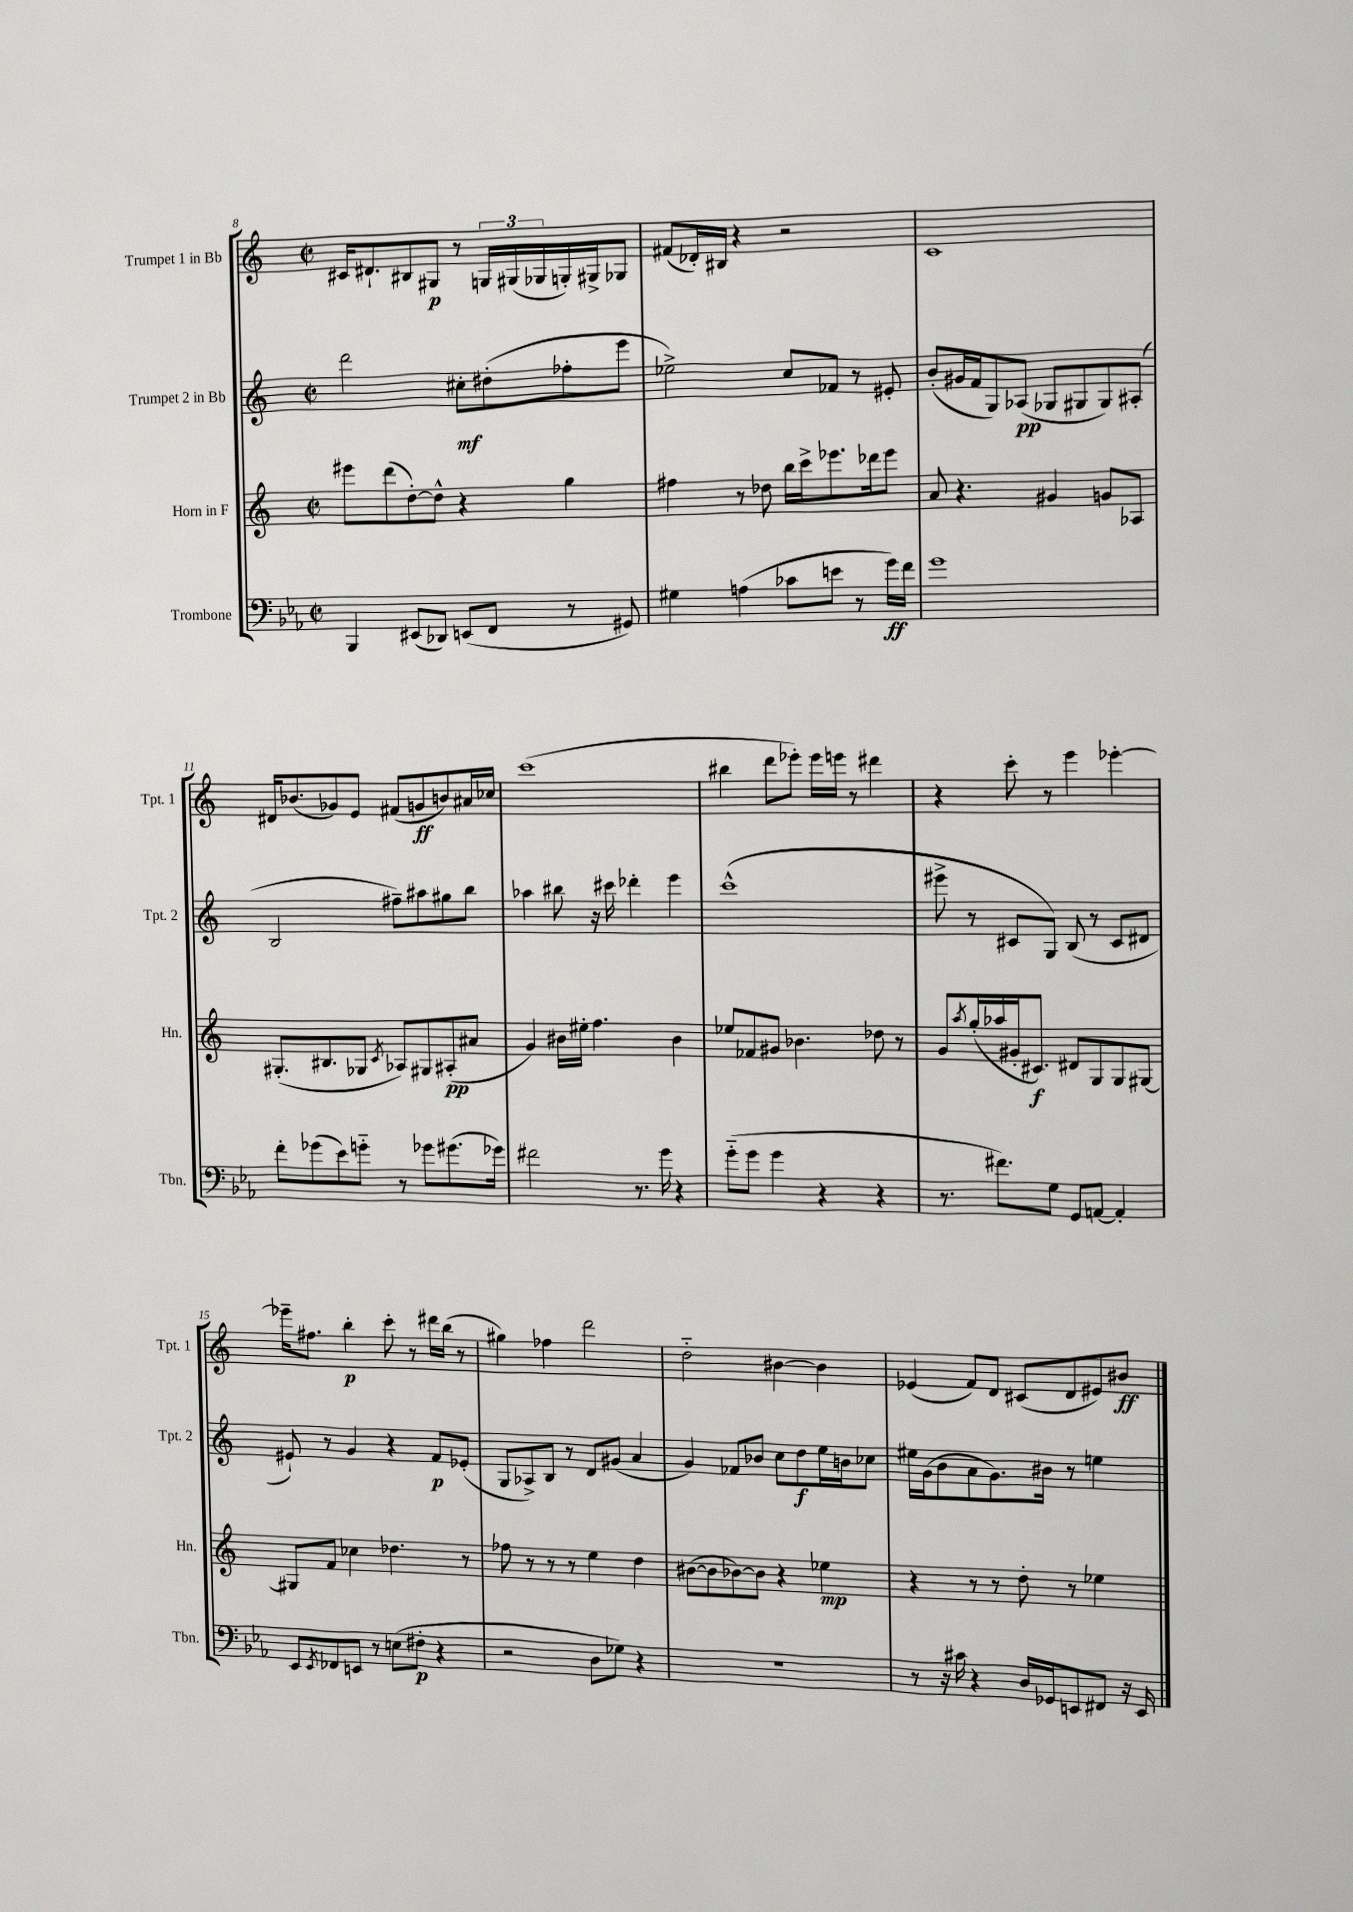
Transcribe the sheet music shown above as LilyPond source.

<<
\new StaffGroup <<
\new Staff = "s0" \with { instrumentName = "Trumpet 1 in Bb" shortInstrumentName = "Tpt. 1" } {
    \clef treble \key c \major \defaultTimeSignature \time 2/2
    cis'16 dis'8.-! bis8 gis8\p r8 \tuplet 3/2 { g16 gis16( ges16 } g16-.) gis16-> ges8 |
    fis'8( des'16-.) bis16 r4 r2 |
    c'1 |
    dis'16 bes'8.( ges'8) e'8 fis'8( g'8\ff b'8) ais'16 ces''16 |
    c'''1( |
    bis''4 d'''8 ees'''8-.) ees'''16 e'''16 r8 dis'''4 |
    r4 c'''8-. r8 e'''4 ees'''4~-. |
    ees'''16-- fis''8. b''4-.\p c'''8-. r8 dis'''16 b''16( r8 |
    gis''4) fes''4 d'''2 |
    d''2-_ bis'4~ bis'4 |
    ees'4( f'8) d'8 cis'8( d'8 eis'8) bis'8\ff \bar "|." |
}
\new Staff = "s1" \with { instrumentName = "Trumpet 2 in Bb" shortInstrumentName = "Tpt. 2" } {
    \clef treble \key c \major \defaultTimeSignature \time 2/2
    d'''2 cis''8-.\mf dis''8-.( fes''8-. e'''8 |
    ees''2->) c''8 fes'8 r8 eis'8-. |
    b'8-.( gis'16 f'16 g8) aes8\pp( ges8 gis8 gis8) ais8-.( |
    b2 fis''8--) ais''8 gis''8 b''8 |
    aes''4 bis''8 r16 cis'''16 des'''4-. e'''4 |
    c'''1-^( |
    eis'''8-> r8 cis'8 g8) b8( r8 cis'8 dis'8 |
    eis'8-!) r8 g'4 r4 f'8\p ees'8-.( |
    g8 aes8->) b8 r8 d'8 gis'8( a'4 |
    g'4) fes'8 bes'8 c''8 d''8\f e''16 b'16 ces''8 |
    eis''16 g'16( b'8 a'8 g'8.) bis'16 r8 e''4 \bar "|." |
}
\new Staff = "s2" \with { instrumentName = "Horn in F" shortInstrumentName = "Hn." } {
    \clef treble \key c \major \defaultTimeSignature \time 2/2
    eis'''8 d'''8( d''8~-.) d''8-^ r4 g''4 |
    fis''4 r8 des''8 b''16 c'''16-> ees'''8. des'''16 ees'''8 |
    a'8 r4. gis'4 g'8 aes8 |
    gis8.-.( bis8. ges8 \acciaccatura { c'8 } aes8) gis8 ais8-.\pp( ais'8 |
    g'4) bis'16 eis''16-. f''4. bis'4 |
    ees''8 fes'8 gis'8 bes'4. des''8 r8 |
    g'8 \acciaccatura { a''8 } g''16-.( aes''16 gis'16-. cis'8.\f) dis'8 g8 g8 gis8~ |
    gis8 f'8 ces''4 des''4. r8 |
    fes''8 r8 r8 r8 e''4 d''4 |
    bis'8~( bis'8 bes'8~) bes'8 r4 ees''4\mp |
    r4 r8 r8 d''8-. r8 ees''4 \bar "|." |
}
\new Staff = "s3" \with { instrumentName = "Trombone" shortInstrumentName = "Tbn." } {
    \clef bass \key ees \major \defaultTimeSignature \time 2/2
    bes,,4 eis,8( des,8) e,8( f,8 r8 gis,8) |
    gis4 a4( ces'8 e'8 r8 g'16\ff) f'16 |
    g'1 |
    f'8-. ges'8( ees'8) g'8-_ r8 ges'8 gis'8.( ges'16) |
    fis'2 r8. g'16 r4 |
    g'8-_( g'8 g'4 r4 r4 |
    r8. fis'8.) g8 g,8 a,8~ a,4-. |
    ees,8 \acciaccatura { ees,8 } fes,8 e,8 r8 e8( fis8-.\p r4 |
    r2 d8 ges8) r4 |
    r1 |
    r8 r16 cis'16 r4 d16 ges,16 e,8 fis,8 r16 e,16 \bar "|." |
}
>>
>>
\layout { \context { \Score currentBarNumber = #8 } }
